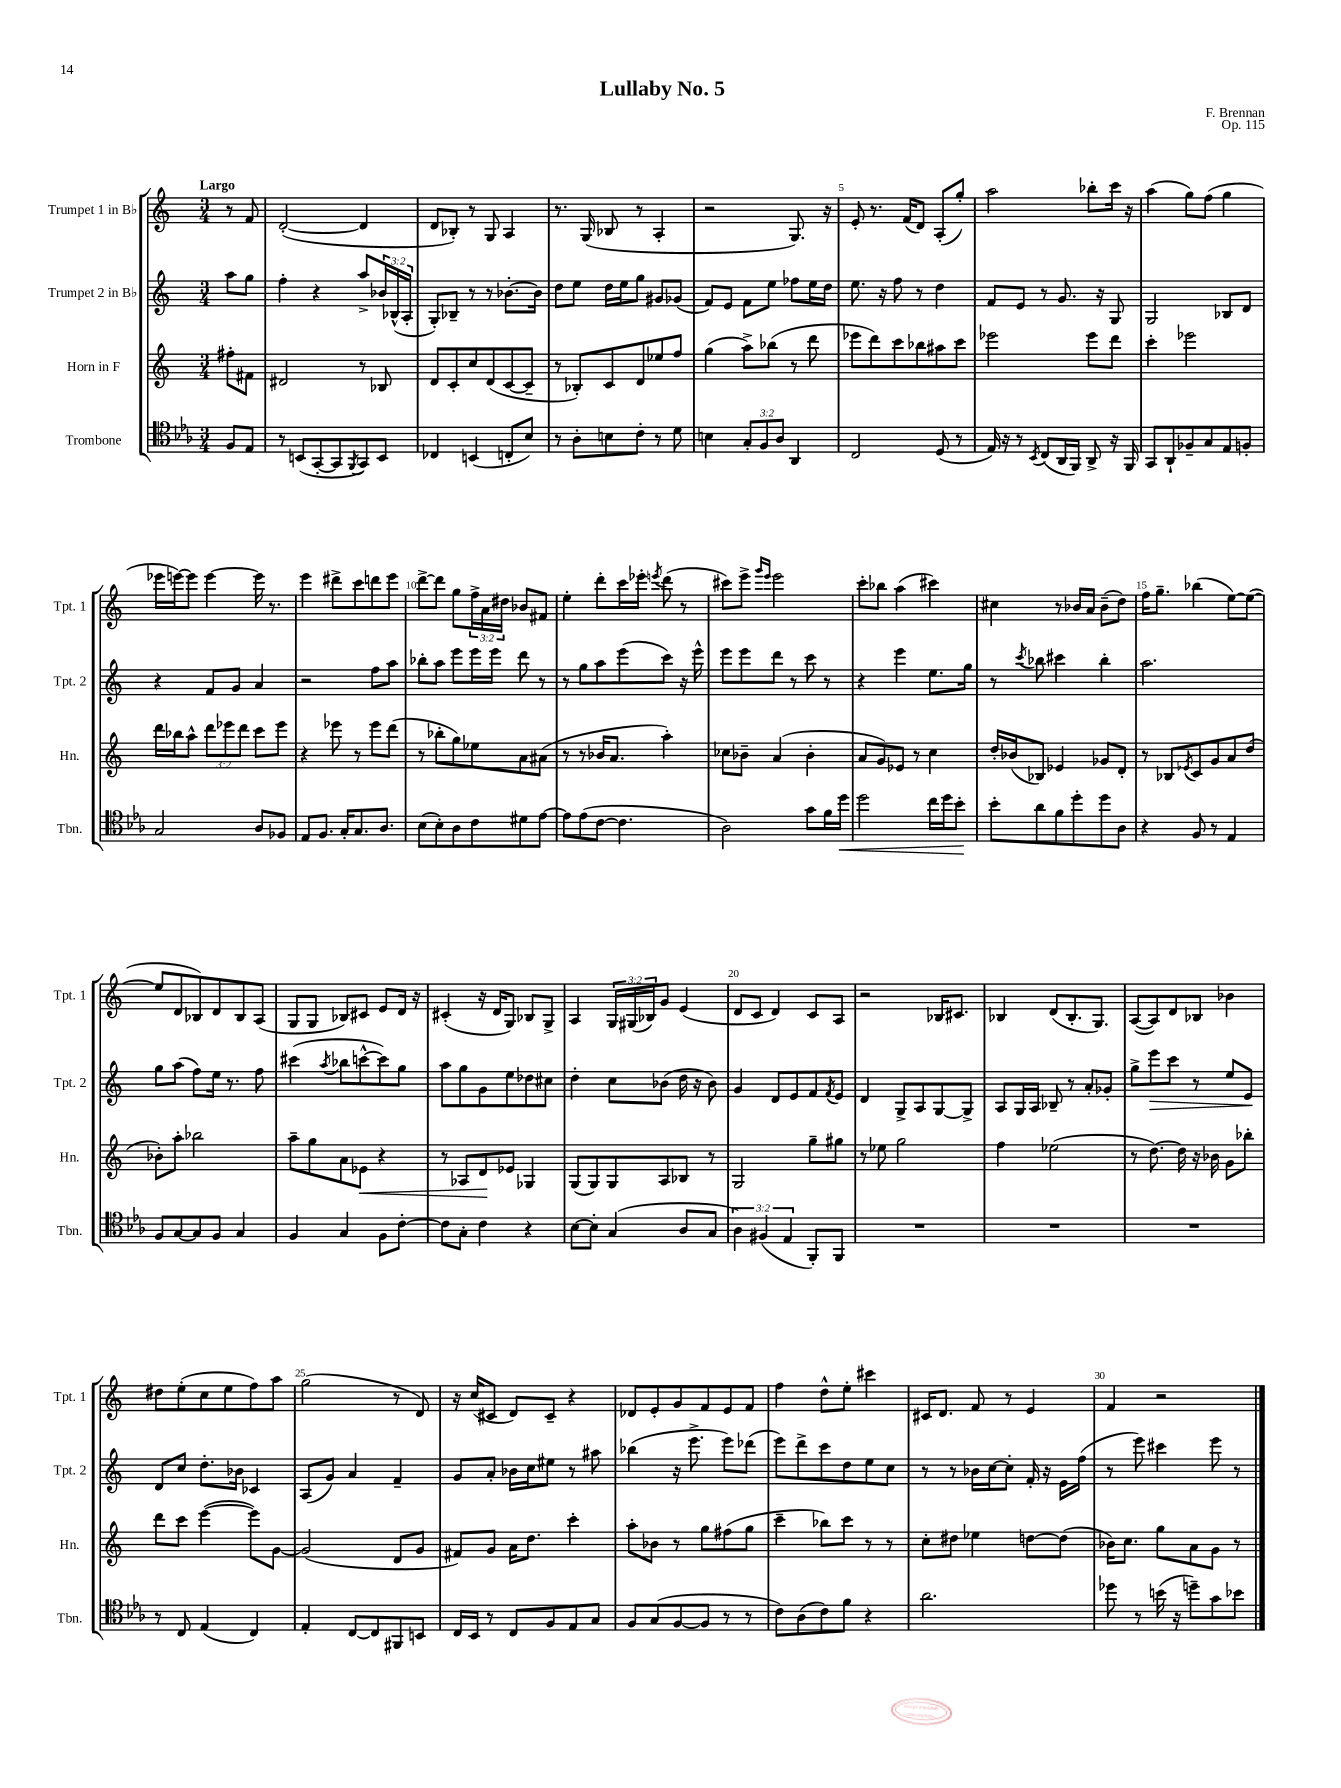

**kern	**kern	**kern	**kern
*staff4	*staff3	*staff2	*staff1
*clefC4	*clefG2	*clefG2	*clefG2
*k[b-e-a-]	*k[]	*k[]	*k[]
*M3/4	*M3/4	*M3/4	*M3/4
8F	8ff#'	8aa	8r
8E-	8f#	8gg	8f
=	=	=	=
8r	2d#	4ff'	([2d'
(8BB	.	.	.
[8GG'	.	4r	.
8GG]	.	.	.
8qFF	.	.	.
8GG)	8r	8aa^	4d]
8BB	8B-	24b-	.
.	.	(24B-^^	.
.	.	24A'	.
=	=	=	=
4C-	8d	8G')	8d
.	8c'	8B-~	8B-')
(4BB	8cc	8r	8r
.	(8d	8r	8G
8C'	[8c	[8.b-'	4A
8B-)	8c~]	.	.
.	.	16b-]	.
=	=	=	=
8r	8r	8dd	8.r
8A-'	8B-')	8ee	.
.	.	.	(16G
8B	8c	16dd	8B-
.	.	16ee	.
8c'	8d	8gg	8r
8r	8ee-	8g#	4A'
8d	8ff	(8g-	.
=	=	=	=
4B	(4gg	8f)	2r
.	.	8e	.
12G'	8aa^)	8f	.
12F	.	.	.
.	(8bb-	8ee	.
12A-	.	.	.
4AA-	8r	8ff-	8.G)
.	8ddd	16ee	.
.	.	16dd	16r
=	=	=	=
2C	8eee-	8.ee	8e'
.	8ddd)	.	8.r
.	.	16r	.
.	8ccc	8ff	.
.	.	.	(16f
.	8bb-	8r	8d)
(8D	8aa#	4dd	(8A'
8r	8ccc	.	8gg')
=	=	=	=
16E-)	2eee-	8f	2aa
16r	.	.	.
8r	.	8e	.
8qBB-	.	.	.
(8C	.	8r	.
16AA-	.	8.g	.
16FF)	.	.	.
8AA-^	8eee-	.	8bb-'
.	.	16r	.
16r	8ddd	8G	16ccc
16FF	.	.	16r
=	=	=	=
8GG	4ccc'	2G	(4aa
8AA-`	.	.	.
8F-~	2eee-	.	8gg)
8G	.	.	(8ff
8E-	.	8B-	4gg
8F'	.	8d	.
=	=	=	=
2G	16ddd	4r	16eee-
.	16bb-	.	[16eee)
.	8aa^^	.	8eee]
.	12ddd	8f	[4eee
.	12eee-	.	.
.	.	8g	.
.	12ddd	.	.
8A-	8ccc	4a	16eee]
.	.	.	8.r
8F-	8eee-	.	.
=	=	=	=
8E-	4r	2r	4eee
8.F	.	.	.
.	8eee-	.	8ddd#^
16G'	.	.	.
8.G	8r	.	8ccc
.	8eee-	8ff	8ddd
8.A-	.	.	.
.	(8ddd	8aa	8eee
=	=	=	=
(8B-	8r	8bb-'	[8ddd^
8B-')	8bb-'	8aa	8ddd]
8A-	8gg)	8eee	8gg
8c	8ee-	16eee	24ff^
.	.	.	24a
.	.	16eee	.
.	.	.	24dd#
8d#	8a	8ddd	8b-
[8e-	(8a#	8r	8f#
=	=	=	=
8e-]	8r	8r	4ee'
(8e-	8r	8gg	.
[8c	16b-	8aa	8ddd'
.	8.a	.	.
4.c]	.	(8eee	16ccc
.	.	.	16eee-'
.	.	.	8qeee
.	4aa')	8ccc)	(8ddd
.	.	16r	8r
.	.	16eee^^	.
=	=	=	=
2A-)	8cc-	8eee	8ccc#)
.	8b-~	8eee	8eee^
.	.	.	16qqggg
.	.	.	16qqeee
.	(4a	8ddd	2eee
.	.	8r	.
8g	4b-'	8ccc	.
16f	.	8r	.
16dd	.	.	.
=	=	=	=
2dd	8a	4r	8ccc'
.	8g)	.	8bb-
.	8e-	4eee	(4aa
.	8r	.	.
16cc	4cc	8.ee	4ccc#)
16dd	.	.	.
8b-'	.	.	.
.	.	16gg	.
=	=	=	=
8b-'	16dd'	8r	4cc#
.	(16b-	.	.
.	.	8qccc	.
8a-	8B-)	8bb-	.
8f	4e-	4ccc#	8r
8dd'	.	.	16b-
.	.	.	16a
8dd	8g-	4bb-'	(8b-~
8A-	8d'	.	8dd)
=	=	=	=
4r	8r	2.aa	16ff
.	.	.	8.gg~
.	8B-	.	.
.	8qe-	.	.
8F	8c	.	(4bb-
8r	8g	.	.
4E-	8a	.	[8ee)
.	(8dd	.	(8ee_
=	=	=	=
8F	8b-')	8gg	8ee]
[8G	8aa'	(8aa	8d
8G]	2bb-	8ff)	8B-)
8F	.	16ee	8d
.	.	8.r	.
4G	.	.	8B-
.	.	8ff	(8A
=	=	=	=
4F	8aa~	(4ccc#	8G
.	8gg	.	8G
.	.	8qaa	.
4G	8a	8bb-	8B-)
.	8e-	[8ccc^^	8c#
8F	4r	8ccc])	8e
[8c'	.	8gg	16d
.	.	.	16r
=	=	=	=
8c]	8r	8aa	(4c#'
8G'	8A-	8gg	.
4c	8d	8g	16r
.	.	.	16d
.	8e-	8ee	8G)
4r	4G-	8dd-	8B-
.	.	8cc#	8G^
=	=	=	=
[8B-	(8G	4dd'	4A
8B-']	8G)	.	.
(4G	8G	8cc	24G
.	.	.	(24G#
.	.	.	24B-)
.	8A	(8b-	8g
8A-	8B-	16dd	(4e
.	.	16r	.
8G	8r	8b-)	.
=	=	=	=
6A-)	2G	4g	8d
.	.	.	8c
(6F#	.	.	.
.	.	8d	4d)
6E-	.	.	.
.	.	8e	.
8FF')	8gg~	8f	8c
.	.	8qf	.
8FF	8gg#	8e	8A
=	=	=	=
2.r	8r	4d	2r
.	8ee-	.	.
.	2gg	8G^	.
.	.	8A	.
.	.	[8G	16B-
.	.	.	8.c#
.	.	8G^]	.
=	=	=	=
2.r	4ff	8A	4B-
.	.	16G	.
.	.	16A	.
.	(2ee-	8B-~	(8d
.	.	8r	8.B-'
.	.	8a'	.
.	.	.	8.G)
.	.	8g-'	.
=	=	=	=
2.r	8r	8gg^	([8A
.	[8.dd)	8eee	8A])
.	.	8ccc	8d
.	16dd]	.	.
.	16r	8r	8B-
.	16b-	.	.
.	8g	8ee	4b-
.	8bb-'	8e	.
=	=	=	=
8r	8ddd	8d	8dd#
8C	8ccc	8cc	(8ee'
(4E-	([4eee	8.dd'	8cc
.	.	.	8ee
.	.	16b-	.
4C)	8eee])	4c-	8ff)
.	[8g	.	8aa
=	=	=	=
4E-'	(2g]	(8A	(2gg
.	.	8g)	.
[8C	.	4a	.
8C]	.	.	.
8FF#	8d	4f~	8r
8BB	8g	.	8d)
=	=	=	=
16C	8f#)	8g	16r
16BB-	.	.	(16cc
8r	8g	8a'	8c#
8C	16a	16b-	8d)
.	8.dd	16cc	.
8F	.	8ee#	8c#~
8E-	4ccc'	8r	4r
8G	.	8aa#	.
=	=	=	=
8F	8aa'	(4bb-	8d-
(8G	8b-	.	8e'
[8F	8r	16r	8g
.	.	8.eee^	.
8F]	8gg	.	8f
8r	(8ff#	8eee)	8e
8r	8gg	(8ddd-	8f
=	=	=	=
8c)	4ccc~	8eee)	4ff
(8A-	.	8ddd^	.
8c)	8bb-)	8ccc	8dd^^
8f	8ccc	8dd	8ee'
4r	8r	8ee	4ccc#
.	8r	8cc	.
=	=	=	=
2.a-	8cc'	8r	16c#
.	.	.	8.d
.	8dd#	8r	.
.	4ee-	16b-	8f
.	.	[16cc	.
.	.	8cc']	8r
.	[8dd	16f'	4e
.	.	16r	.
.	(8dd]	16e	.
.	.	(16ff	.
=	=	=	=
8dd-	16b-)	8r	4f
.	8.cc	.	.
8r	.	8eee)	.
(16b	8gg	4ccc#	2r
16r	.	.	.
8dd~)	8a	.	.
8g	8g	8eee	.
8b-	8r	8r	.
==	==	==	==
*-	*-	*-	*-
